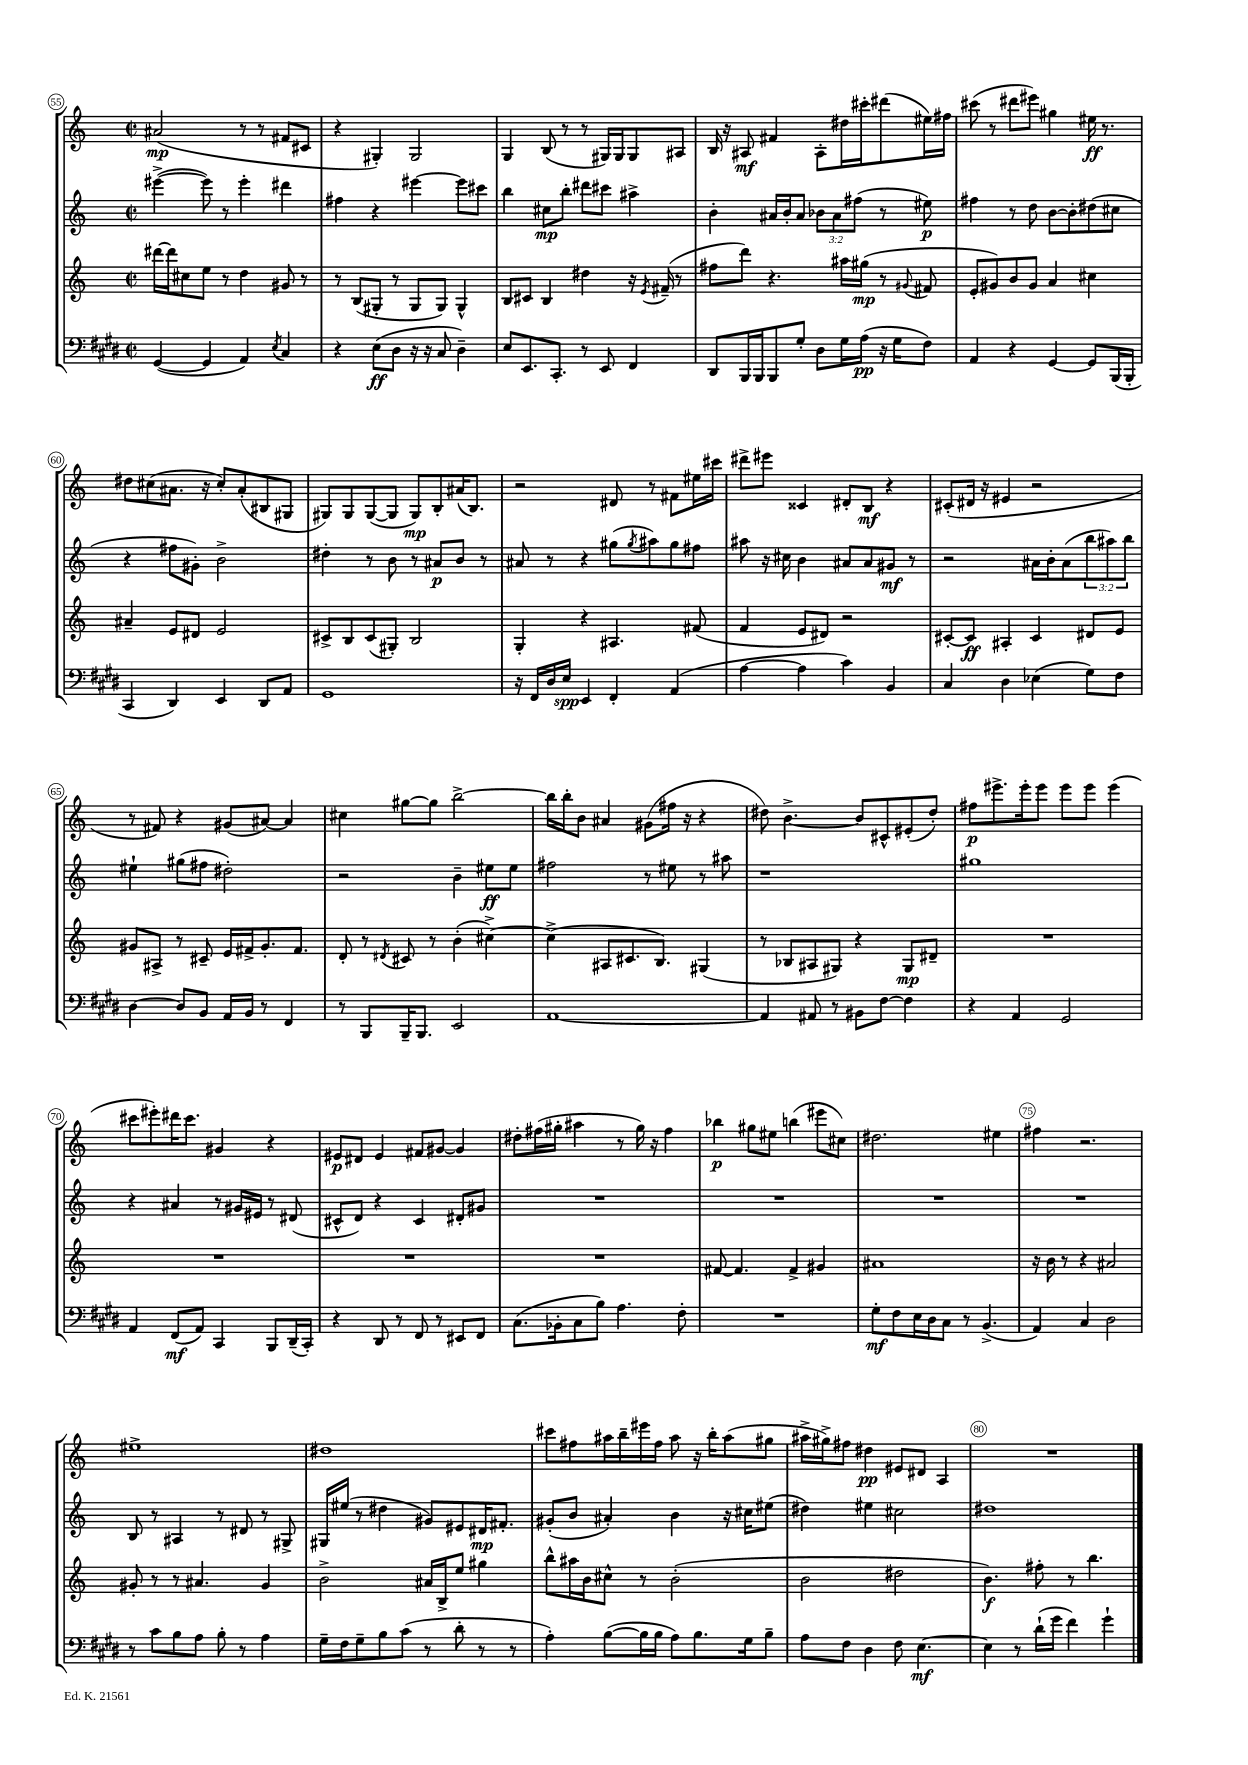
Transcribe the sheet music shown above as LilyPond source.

<<
\new StaffGroup <<
\new Staff = "s0" {
    \clef treble \key c \major \defaultTimeSignature \time 2/2
    ais'2\mp( r8 r8 fis'8 cis'8 |
    r4 gis4-.) gis2 |
    g4 b8( r8 r8 gis16) gis16 gis8 ais8 |
    b16 r16 ais8\mf fis'4 ais8-. dis''16 cis'''16-. dis'''8( eis''16) fis''16 |
    cis'''8( r8 dis'''8 eis'''8) gis''4 eis''16\ff r8. |
    dis''8 cis''8( ais'8. r16 cis''8-.) ais'8-.( bis8 gis8 |
    gis8) gis8 gis8~( gis8 gis8\mp) b8-. ais'16( b8.) |
    r2 dis'8 r8 fis'8 eis''16 cis'''16 |
    dis'''8-> eis'''8 cisis'4 dis'8-. b8\mf r4 |
    cis'8-.( dis'16 r16 eis'4 r2 |
    r8 fis'8) r4 gis'8( ais'8~) ais'4 |
    cis''4 gis''8~ gis''8 b''2~-> |
    b''16 b''16-. b'8 ais'4 gis'8( fis''16 r16 r4 |
    dis''8) b'4.~-> b'8 cis'8-^ eis'8-.( dis''8-.) |
    fis''8\p eis'''8.-> eis'''16-. eis'''8 eis'''8 eis'''8 eis'''4( |
    cis'''8 eis'''8-.) dis'''16 cis'''8. gis'4 r4 |
    eis'8\p dis'8 eis'4 fis'8 gis'8~ gis'4 |
    dis''8-. fis''16( gis''16-. ais''4 r8 gis''16) r16 fis''4 |
    bes''4\p gis''8 eis''8 b''4( eis'''8 cis''8) |
    dis''2. eis''4 |
    fis''4 r2. |
    eis''1-> |
    dis''1 |
    cis'''8 fis''8 ais''16 b''16-- eis'''16 fis''16 ais''8 r16 b''16-. ais''8( gis''8 |
    ais''16-> gis''16->) fis''8 dis''4\pp eis'8 dis'8 a4 |
    R1 \bar "|." |
}
\new Staff = "s1" {
    \clef treble \key c \major \defaultTimeSignature \time 2/2 \override Staff.TupletNumber.text = #tuplet-number::calc-fraction-text
    eis'''4~->( eis'''8) r8 eis'''4-. dis'''4 |
    fis''4 r4 eis'''4~ eis'''8 cis'''8 |
    b''4 cis''8\mp b''8-. dis'''8 cis'''8 ais''4-> |
    b'4-. ais'16 b'16-. ais'8 \tuplet 3/2 { bes'8 ais'8 fis''8( } r8 eis''8\p) |
    fis''4 r8 d''8 b'8~ b'8-. dis''8( cis''8 |
    r4 fis''8 gis'8-.) b'2-> |
    dis''4-. r8 b'8 r8 ais'8\p b'8 r8 |
    ais'8 r8 r4 gis''8( \acciaccatura { gis''8 } ais''8) gis''8 fis''8 |
    ais''8 r16 cis''16 b'4 ais'8 ais'8 gis'8\mf r8 |
    r2 ais'16 b'16-. ais'8( \tuplet 3/2 { b''8 ais''8) b''8 } |
    eis''4-! gis''8( fis''8 dis''2-.) |
    r2 b'4-- eis''8\ff eis''8 |
    fis''2 r8 eis''8 r8 ais''8 |
    r1 |
    gis''1 |
    r4 ais'4 r8 gis'16 eis'16 r8 dis'8( |
    cis'8-^ d'8) r4 cis'4 dis'8-. gis'8 |
    R1 |
    R1 |
    R1 |
    R1 |
    b8 r8 ais4 r8 dis'8 r8 gis8-> |
    gis16 eis''16( r8 dis''4 gis'8) eis'8 dis'16\mp fis'8.-. |
    gis'8-.( b'8 ais'4-.) b'4 r16 cis''16 eis''8( |
    dis''4) eis''4 cis''2 |
    dis''1 \bar "|." |
}
\new Staff = "s2" {
    \clef treble \key c \major \defaultTimeSignature \time 2/2
    dis'''16~ dis'''16 cis''8 e''8 r8 d''4 gis'8 r8 |
    r8 b8( gis8-. r8 gis8 gis8) gis4-^ |
    b8 cis'8 b4 dis''4 r16 \acciaccatura { e'8 } fis'16--( r8 |
    fis''8 d'''8) r4. ais''16 gis''16\mp( r8 \appoggiatura { gis'8 } fis'8 |
    e'8-. gis'8) b'8 gis'8 a'4 cis''4 |
    ais'4-- e'8 dis'8 e'2 |
    cis'8-> b8 cis'8( gis8-.) b2 |
    g4-. r4 ais4. fis'8( |
    f'4 e'8 dis'8) r2 |
    cis'8~-. cis'8\ff ais4-. cis'4 dis'8 e'8 |
    gis'8 ais8-> r8 cis'8-- e'16 fis'16-> gis'8.-. fis'8. |
    d'8-. r8 \acciaccatura { dis'8 } cis'8 r8 b'4-.( cis''4~->) |
    cis''4->( ais8 cis'8. b8.) gis4( |
    r8 bes8 ais8 gis8) r4 gis8\mp dis'8-- |
    R1 |
    R1 |
    R1 |
    R1 |
    fis'8~ fis'4. fis'4-> gis'4 |
    ais'1 |
    r16 b'16 r8 r4 ais'2 |
    gis'8-. r8 r8 ais'4. gis'4 |
    b'2-> ais'16 b16-> e''8 gis''4 |
    b''8-^ ais''16 b'16 cis''8-^ r8 b'2-.( |
    b'2 dis''2 |
    b'4.\f) fis''8-. r8 b''4. \bar "|." |
}
\new Staff = "s3" {
    \clef bass \key e \major \defaultTimeSignature \time 2/2
    gis,4~( gis,4 a,4) \acciaccatura { e8 } cis4 |
    r4 e8\ff( dis8 r16 r16 cis8 dis4--) |
    e8 e,8. cis,8.-. r8 e,8 fis,4 |
    dis,8 b,,16 b,,16 b,,8 gis8-. dis8 gis16 a16\pp( r16 gis16 fis8) |
    a,4 r4 gis,4~ gis,8 b,,16( b,,16-. |
    cis,4 dis,4) e,4 dis,8 a,8 |
    gis,1 |
    r16 fis,16 dis16 e16\spp e,4 fis,4-. a,4( |
    a4~ a4 cis'4) b,4 |
    cis4 dis4 ees4( gis8) fis8 |
    dis4~ dis8 b,8 a,16 b,16 r8 fis,4 |
    r8 b,,8 b,,16-- b,,8. e,2 |
    a,1~ |
    a,4 ais,8 r8 bis,8 fis8~ fis4 |
    r4 a,4 gis,2 |
    a,4 fis,8\mf( a,8) cis,4 b,,8 dis,16--( cis,16-.) |
    r4 dis,8 r8 fis,8 r8 eis,8 fis,8 |
    cis8.( bes,16-. cis8 b8) a4. fis8-. |
    R1 |
    gis8-.\mf fis8 e16 dis16 cis8 r8 b,4.->( |
    a,4) cis4 dis2 |
    r8 cis'8 b8 a8 b8-. r8 a4 |
    gis16-- fis16 gis8-- b8 cis'8( r8 dis'8-. r8 r8 |
    a4-.) b8~( b16 b16 a8) b8. gis16 b8-- |
    a8 fis8 dis4 fis8 e4.~\mf |
    e4 r8 dis'16-!( gis'16 fis'4) gis'4-! \bar "|." |
}
>>
>>
\layout { \context { \Score currentBarNumber = #55 \override BarNumber.break-visibility = ##(#f #t #t) barNumberVisibility = #(every-nth-bar-number-visible 5) \override BarNumber.stencil = #(make-stencil-circler 0.1 0.3 ly:text-interface::print) } }
